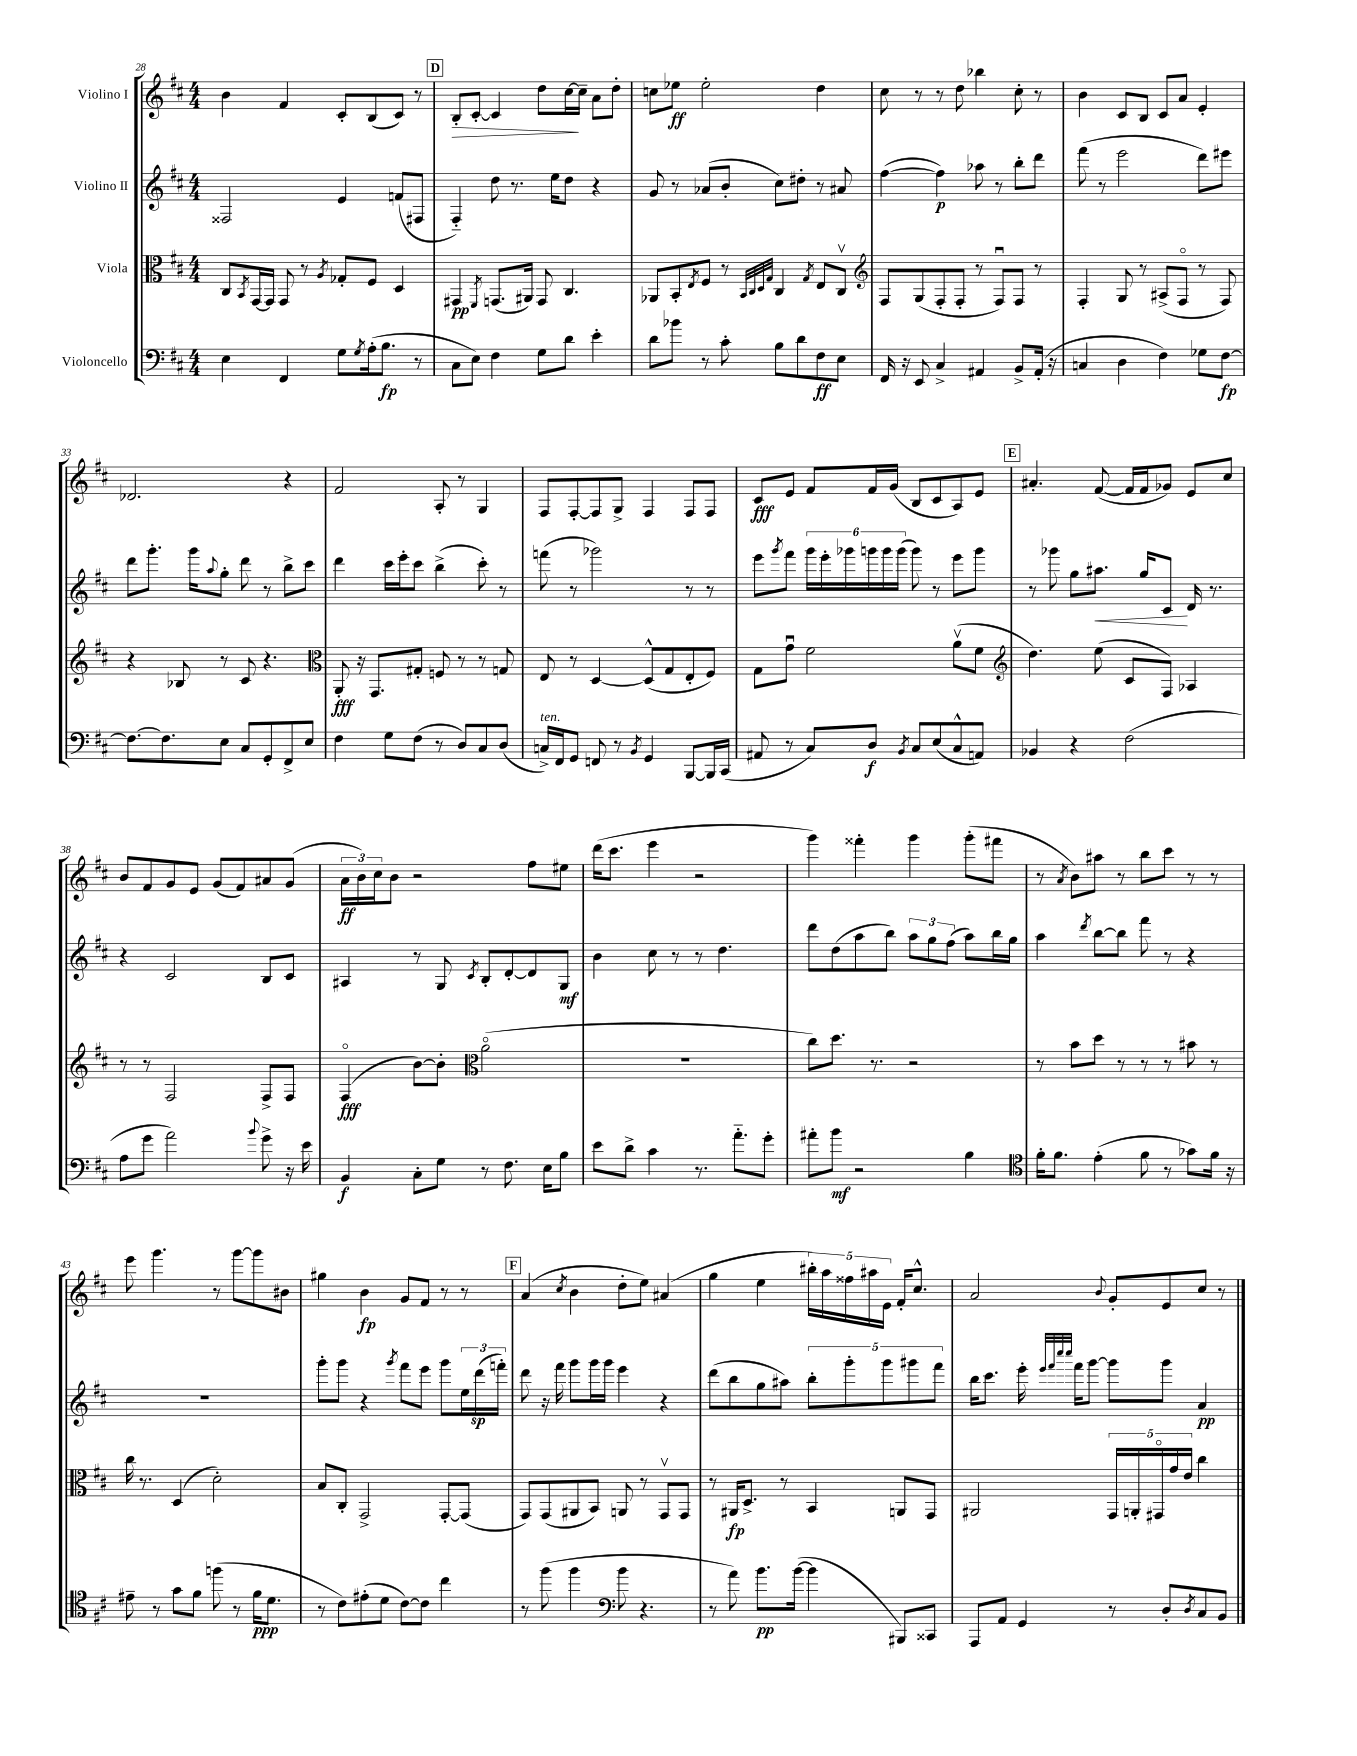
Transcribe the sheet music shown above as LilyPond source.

<<
\new StaffGroup <<
\new Staff = "s0" \with { instrumentName = "Violino I" } {
    \clef treble \key d \major \numericTimeSignature \time 4/4
    b'4 fis'4 cis'8-. b8( cis'8) r8 |
    \mark \markup { \box "D" } b8-.\> cis'8~-. cis'4 d''8 cis''16~\! cis''16-- a'8 d''8-. |
    c''8 ees''8\ff ees''2-. d''4 |
    cis''8 r8 r8 d''8 bes''4 cis''8-. r8 |
    b'4 cis'8 b8 cis'8 a'8 e'4-. |
    des'2. r4 |
    fis'2 a8-. r8 g4 |
    fis8 fis8~-. fis8 g8-> fis4 fis8 fis8 |
    cis'8\fff e'8 fis'8 fis'16 g'16( b8 cis'8 a8) e'8 |
    \mark \markup { \box "E" } ais'4.-. fis'8~( fis'16 fis'16 ges'8) e'8 cis''8 |
    b'8 fis'8 g'8 e'8 g'8( fis'8) ais'8 g'8( |
    \tuplet 3/2 { a'16\ff b'16) cis''16 } b'8 r2 fis''8 eis''8 |
    d'''16( cis'''8. e'''4 r2 |
    g'''4) fisis'''4-. g'''4 g'''8-.( fis'''8 |
    r8 \acciaccatura { a'8 } b'8) ais''8 r8 b''8 cis'''8 r8 r8 |
    e'''8 g'''4. r8 g'''8~ g'''8 bis'8 |
    gis''4 b'4\fp g'8 fis'8 r8 r8 |
    \mark \markup { \box "F" } a'4( \acciaccatura { cis''8 } b'4 d''8-. e''8) ais'4( |
    g''4 e''4 \tuplet 5/4 { bis''16-.) a''16 fisis''16 ais''16 e'16 } fis'16-. cis''8.-^ |
    a'2 \appoggiatura { b'8 } g'8-. e'8 cis''8 r8 \bar "|." |
}
\new Staff = "s1" \with { instrumentName = "Violino II" } {
    \clef treble \key d \major \numericTimeSignature \time 4/4
    fisis2 e'4 f'8( fis8 |
    \mark \markup { \box "D" } fis4-_) d''8 r8. e''16 d''8 r4 |
    g'8 r8 aes'8( b'8-. cis''8) dis''8-. r8 ais'8 |
    fis''4~( fis''4\p) aes''8 r8 b''8-. d'''8 |
    fis'''8( r8 e'''2 d'''8) eis'''8 |
    d'''8 g'''8.-. g'''16 \appoggiatura { a''8 } g''8-. d'''8 r8 b''8-> cis'''8 |
    d'''4 cis'''16 e'''16-. cis'''8 b''4->( cis'''8-.) r8 |
    f'''8( r8 ges'''2) r8 r8 |
    e'''8 \acciaccatura { g'''8 } fis'''8 \tuplet 6/4 { g'''16 e'''16-. ges'''16 g'''16 g'''16 g'''16( } g'''8) r8 e'''8 g'''8 |
    \mark \markup { \box "E" } r8 ges'''8 g''8 ais''8.\< g''16 cis'8\! d'16 r8. |
    r4 cis'2 b8 cis'8 |
    ais4 r8 g8 \acciaccatura { cis'8 } b8-. d'8~-. d'8 g8\mf |
    b'4 cis''8 r8 r8 d''4. |
    d'''8 d''8( a''8 b''8) \tuplet 3/2 { a''8 g''8 fis''8( } a''8) b''16 g''16 |
    a''4 \acciaccatura { d'''8 } b''8~ b''8 fis'''8 r8 r4 |
    R1 |
    g'''8-. g'''8 r4 \acciaccatura { g'''8 } fis'''8 e'''8 g'''8 \tuplet 3/2 { e''16 d'''16\sp( f'''16-.) } |
    \mark \markup { \box "F" } d'''8 r16 fis'''16 g'''8 g'''16 g'''16 e'''4 r4 |
    d'''8( b''8 g''8 ais''8) \tuplet 5/4 { b''8-. g'''8-. g'''8 gis'''8 fis'''8 } |
    b''16 cis'''8. e'''16-. \grace { e'''32 fis'''32 cis''''32 cis''''32 } fis'''16 g'''8~ g'''8 g'''8 a'4\pp \bar "|." |
}
\new Staff = "s2" \with { instrumentName = "Viola" } {
    \clef alto \key d \major \numericTimeSignature \time 4/4
    cis8 \acciaccatura { b,8 } g,16~ g,16 g,8 r8 \acciaccatura { a8 } ges8-. fis8 d4 |
    \mark \markup { \box "D" } gis,4\pp \acciaccatura { fis,8 } g,8.( ais,16) g,8 cis4. |
    aes,8 b,8-. \acciaccatura { e8 } fis8 r8 \grace { b,32 cis32 d32 g32 } cis4 \acciaccatura { g8 } e8 cis8\upbow |
    \clef treble fis8 g8( fis8-. fis8-. r8 fis8\downbow) fis8 r8 |
    fis4-. g8 r8 ais8->( fis8\flageolet r8 fis8) |
    r4 bes8 r8 cis'8 r4. |
    \clef alto a,8-.\fff r16 g,8. gis8-. f8 r8 r8 g8 |
    e8 r8 d4~ d8-^( g8 e8-. fis8) |
    g8 g'8\downbow fis'2 a'8\upbow( fis'8 |
    \mark \markup { \box "E" } \clef treble d''4.) e''8( cis'8 fis8) aes4 |
    r8 r8 fis2 fis8-> fis8 |
    fis4\flageolet\fff( b'8~) b'8-. \clef alto a'2\flageolet( |
    R1 |
    cis''8) d''8. r8. r2 |
    r8 b'8 d''8 r8 r8 r8 bis'8 r8 |
    cis''16 r8. d4( d'2-.) |
    b8 cis8-. g,2-> g,8~-. g,8( |
    \mark \markup { \box "F" } g,8) g,8( ais,8 b,8) a,8 r8 g,8\upbow g,8 |
    r8 ais,16\fp d8.-> r8 b,4 a,8 g,8 |
    ais,2 \tuplet 5/4 { g,16 a,16-. gis,16\flageolet g'16 e'16 } cis''4 \bar "|." |
}
\new Staff = "s3" \with { instrumentName = "Violoncello" } {
    \clef bass \key d \major \numericTimeSignature \time 4/4
    e4 fis,4 g8 \acciaccatura { g8 } a16-.( b8.\fp r8 |
    \mark \markup { \box "D" } cis8 e8) fis4 g8 d'8 e'4-. |
    d'8 bes'8 r8 cis'8-. b8 d'8 fis8\ff e8 |
    fis,16 r16 e,8 cis4-> ais,4 b,8-> ais,16-.( r16 |
    c4 d4 fis4) ges8 fis8~\fp |
    fis8.~ fis8. e8 cis8 g,8-. fis,8-> e8 |
    fis4 g8 fis8( r8 d8) cis8 d8( |
    c16->^\markup { \italic "ten." }) fis,16 g,8 f,8 r8 \acciaccatura { b,8 } g,4 b,,8~ b,,16 cis,16( |
    ais,8 r8 cis8) d8\f \acciaccatura { b,8 } cis8 e8( cis8-^ a,8) |
    \mark \markup { \box "E" } bes,4 r4 fis2( |
    a8 g'8 a'2) \appoggiatura { b'8 } g'8-> r16 e'16 |
    b,4\f cis8-. g8 r8 fis8. e16 b8 |
    e'8 d'8-> cis'4 r8. a'8.-_ g'8-. |
    ais'8-. b'8\mf r2 b4 |
    \clef tenor fis'16-. fis'8. e'4-.( fis'8 r8 ges'8) fis'16 r16 |
    eis'8-- r8 g'8 fis'8 f''8( r8 fis'16\ppp d'8. |
    r8 cis'8) eis'8-.( d'8 cis'8~) cis'8 cis''4 |
    \mark \markup { \box "F" } r8 fis''8( fis''4 \clef bass b'8 r4. |
    r8 a'8) b'8.\pp b'16~( b'4 bis,,8) cisis,8 |
    a,,8 a,8 g,4 r8 d8-. \acciaccatura { d8 } cis8 b,8 \bar "|." |
}
>>
>>
\layout { \context { \Score currentBarNumber = #28 } }
